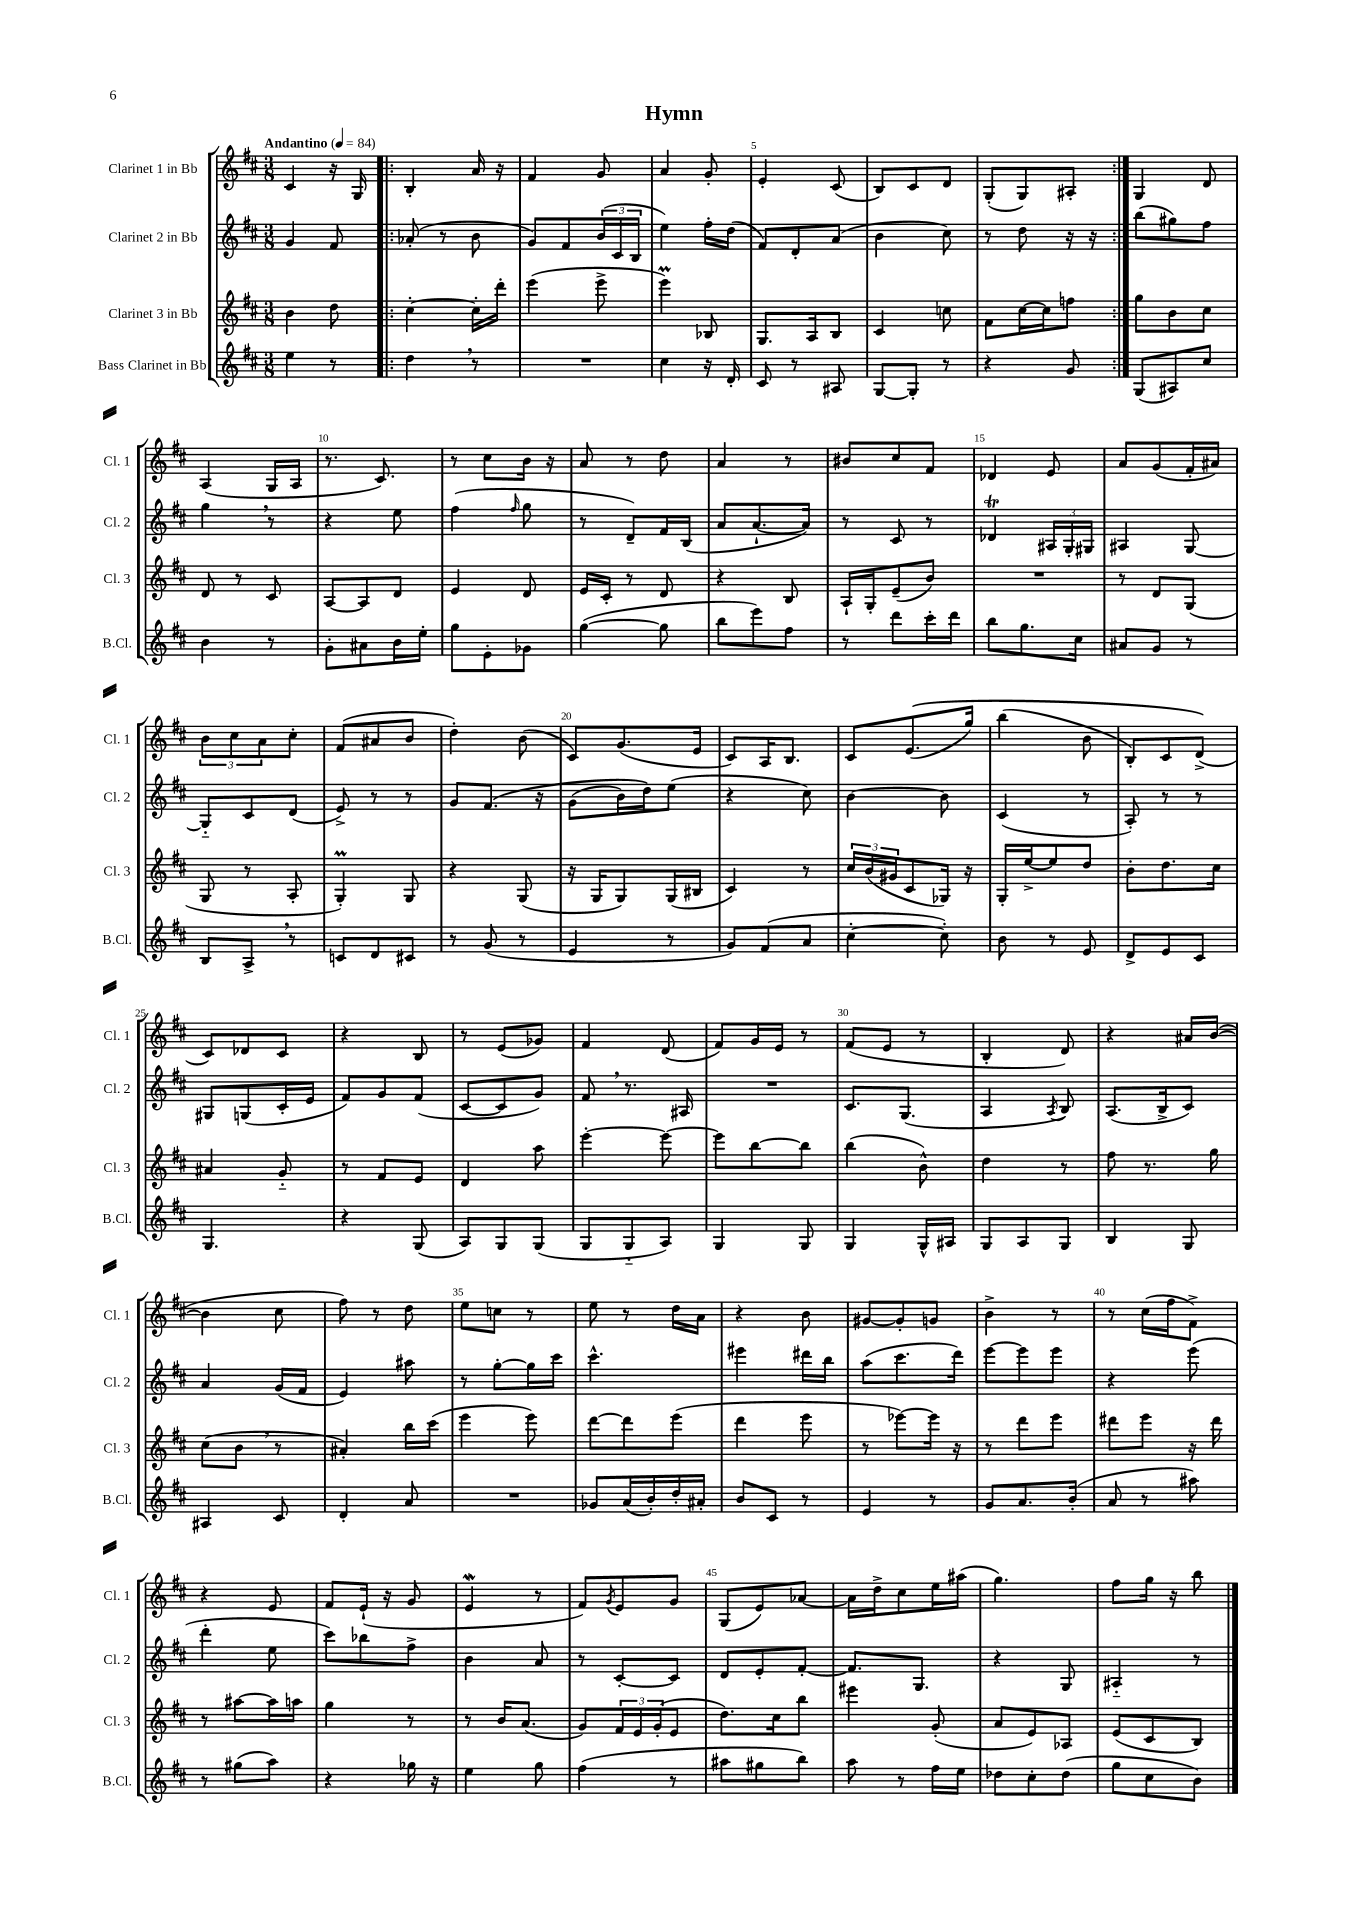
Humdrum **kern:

**kern	**kern	**kern	**kern
*part4	*part3	*part2	*part1
*staff4	*staff3	*staff2	*staff1
*I"Bass Clarinet in Bb	*I"Clarinet 3 in Bb	*I"Clarinet 2 in Bb	*I"Clarinet 1 in Bb
*I'B.Cl.	*I'Cl. 3	*I'Cl. 2	*I'Cl. 1
*clefG2	*clefG2	*clefG2	*clefG2
*k[f#c#]	*k[f#c#]	*k[f#c#]	*k[f#c#]
*M3/8	*M3/8	*M3/8	*M3/8
*MM84	*MM84	*MM84	*MM84
=1	=1	=1	=1
!	!	!	!LO:TX:a:B:t=Andantino
4ee\	4b\	4g/	4c#/
8r	8dd\	8f#/	16r
.	.	.	16G/
=2!|:	=2!|:	=2!|:	=2!|:
4dd,\	[4cc#'\	(8a-X'/	4B'/
.	.	8r	.
8r	16cc#'\LL]	8b\	16a/
.	16ddd'\JJ	.	16r
=3	=3	=3	=3
4.r	(4eee\	8g/L)	4f#/
.	.	8f#/	.
.	8eee^\	(24b/L	8g/
.	.	24c#/	.
.	.	24B/JJ	.
=4	=4	=4	=4
4cc#\	4eeeM\)	4ee\)	4a/
16r	8B-X/	16ff#'\LL	8g'/
16d'/	.	(16dd\JJ	.
=5	=5	=5	=5
8c#/	8.G/L	8f#/L)	4e'/
8r	.	8d'/	.
.	16A/k	.	.
8A#X/	8B/J	(8a/J	(8c#/
=6	=6	=6	=6
[8G/L	4c#/	4b\	8B/L)
8G'/J]	.	.	8c#/
8r	8ccn\	8cc#\)	8d/J
=7	=7	=7	=7
4r	8f#\L	8r	(8G'/L
.	[16cc#\L	8dd\	8G/)
.	16cc#\J]	.	.
8g/	8ffn\J	16r	8A#X'/J
.	.	16r	.
=8:|!	=8:|!	=8:|!	=8:|!
(8G/L	8gg\L	(8bb\L	4G/
8A#X/)	8b\	8gg#X\)	.
8cc#/J	8cc#\J	8ff#\J	8d/
!!LO:LB:g=z
=9	=9	=9	=9
4b\	8d/	4gg,\	(4A/
.	8r	.	.
8r	8c#/	8r	16G/LL
.	.	.	16A/JJ
=10	=10	=10	=10
8g'\L	[8A/L	4r	8.r
8a#X\	8A/]	.	.
.	.	.	8.c#/)
16b\L	8d/J	8ee\	.
16ee'\JJ	.	.	.
=11	=11	=11	=11
8gg\L	4e/	(4ff#\	8r
8e'\	.	.	8cc#\L
.	.	16qqff#/	.
8g-X\J	8d/	8gg\	16b\Jk
.	.	.	16r
=12	=12	=12	=12
([4gg\	16e/LL	8r	8a/
.	16c#'/JJ	.	.
.	8r	8d~/L)	8r
8gg\]	8d/	16f#/L	8dd\
.	.	(16B/JJ	.
=13	=13	=13	=13
8bb\L	4r	8a/L	4a/
8eee\)	.	[8.a`/	.
8ff#\J	8B/	.	8r
.	.	16a/Jk])	.
=14	=14	=14	=14
8r	16A`/LL	8r	8b#X/L
.	16G'/J	.	.
8ddd\L	(8e~/	8c#/	8cc#/
16ccc#'\L	8b/J)	8r	8f#/J
16ddd\JJ	.	.	.
=15	=15	=15	=15
8bb\L	4.r	4d-XT/	4d-X/
8.gg\	.	.	.
.	.	24A#X/LL	8e/
.	.	24G'/	.
16cc#\Jk	.	.	.
.	.	24G#X/JJ	.
=16	=16	=16	=16
8a#X/L	8r	4A#X/	8a/L
8g/J	8d/L	.	(8g/
8r	(8G/J	[8G/	16f#'/L
.	.	.	16a#X/JJ)
!!LO:LB:g=z
=17	=17	=17	=17
8B/L	8G/	8G/L]	12b\L
.	.	.	12cc#\
8A^,/J	8r	8c#/	.
.	.	.	12a\
8r	8A'/	(8d/J	8cc#'\J
=18	=18	=18	=18
8cn/L	4GM'/)	8e^/)	(8f#/L
8d/	.	8r	8a#X/
8c#X/J	8G/	8r	8b/J
=19	=19	=19	=19
8r	4r	8g/L	4dd'\)
(8g/	.	(8.f#/J	.
8r	(8G/	.	(8b\
.	.	16r	.
=20	=20	=20	=20
4e/	16r	(8g\L	8c#/L)
.	16G/KL	.	.
.	8G/)	16b\L)	(8.g/
.	.	16dd\J)	.
8r	(16G/L	(8ee\J	.
.	16B#X/JJ	.	16e/Jk
=21	=21	=21	=21
8g/L)	4c#/)	4r	8c#/L)
(8f#/	.	.	16A/K
.	.	.	8.B/J
8a/J	8r	8cc#\)	.
=22	=22	=22	=22
[4cc#'\	24cc#/LL	[4b\	8c#/L
.	(24b/	.	.
.	24g#X/J	.	.
.	8c#/	.	((8.e/
8cc#'\])	16G-X/Jk)	8b\]	.
.	16r	.	16gg/Jk)
=23	=23	=23	=23
8b\	16G'/LL	(4c#/	(4bb\
.	[16ee^/J	.	.
8r	8ee/]	.	.
8e/	8dd/J	8r	8b\
=24	=24	=24	=24
8d^/L	8b'\L	8A'/)	8B'/L)
8e/	8.dd\	8r	8c#/
8c#/J	.	8r	(8d^/J)
.	16cc#\Jk	.	.
!!LO:LB:g=z
=25	=25	=25	=25
4.G/	4a#X/	8G#X/L	8c#/L)
.	.	(8Gn/	8d-X/
.	8g/	16c#'/L	8c#/J
.	.	16e/JJ	.
=26	=26	=26	=26
4r	8r	8f#/L)	4r
.	8f#/L	8g/	.
(8G/	8e/J	(8f#/J	8B/
=27	=27	=27	=27
8A/L)	4d/	[8c#/L	8r
8G/	.	8c#/]	(8e/L
(8G/J	8aa\	8g/J)	8g-X/J)
=28	=28	=28	=28
8G/L	[4eee'\	8f#,/	4f#/
8G/	.	8.r	.
8A/J)	8eee\_	.	(8d/
.	.	16A#X/	.
=29	=29	=29	=29
4G/	8eee\L]	4.r	8f#/L)
.	[8bb\	.	16g/L
.	.	.	16e/JJ
8G/	8bb\J]	.	8r
=30	=30	=30	=30
4G/	(4bb\	8.c#/L	(8f#/L
.	.	.	8e/J
.	.	(8.G/J	.
16G^^/LL	8b^^\)	.	8r
16A#X/JJ	.	.	.
=31	=31	=31	=31
8G/L	4dd\	4A/	4B'/
8A/	.	.	.
.	.	8qA/	.
8G/J	8r	8B/)	8d/)
=32	=32	=32	=32
4B/	8ff#\	(8.A/L	4r
.	8.r	.	.
.	.	16B^/k	.
8G/	.	8c#/J)	16a#X/LL
.	16gg\	.	([16b/JJ
!!LO:LB:g=z
=33	=33	=33	=33
4A#X/	(8cc#\L	4a/	4b\]
.	8b,\J	.	.
8c#/	8r	(16g/LL	8cc#\
.	.	16f#/JJ	.
=34	=34	=34	=34
4d'/	4a#X'/)	4e/)	8ff#\)
.	.	.	8r
8a/	16bb\LL	8aa#X\	8dd\
.	(16ccc#\JJ	.	.
=35	=35	=35	=35
4.r	4eee\	8r	8ee\L
.	.	[8gg'\L	8ccn\J
.	8eee\)	16gg\L]	8r
.	.	16ccc#\JJ	.
=36	=36	=36	=36
8g-X/L	[8ddd\L	4.ccc#^^\	8ee\
(16a/L	8ddd\]	.	8r
16b'/)	.	.	.
16dd'/	(8eee\J	.	16dd\LL
16a#X'/JJ	.	.	16a\JJ
=37	=37	=37	=37
8b/L	4ddd\	4eee#X\	4r
8c#/J	.	.	.
8r	8eee\	16ddd#X\LL	8b\
.	.	16bb\JJ	.
=38	=38	=38	=38
4e/	8r	(8aa\L	[8g#X/L
.	[8eee-X\L)	8.ccc#\	8g#'/]
8r	16eee-\Jk]	.	8gn/J
.	16r	16ddd\Jk)	.
=39	=39	=39	=39
8g/L	8r	[8eee\L	4b^\
8.a/	8ddd\L	8eee\]	.
.	8eee\J	8eee\J	8r
(16b'/Jk	.	.	.
=40	=40	=40	=40
8a/	8ddd#X\L	4r	8r
8r	8eee\J	.	(16cc#\LL
.	.	.	16ff#\J
8aa#X\)	16r	(8eee\	8f#^\J)
.	16ddd#\	.	.
!!LO:LB:g=z
=41	=41	=41	=41
8r	8r	4ddd'\	4r
(8gg#X\L	[8aa#X\L	.	.
8aa\J)	16aa#\L]	8ee\	8e/
.	16aan\JJ	.	.
=42	=42	=42	=42
4r	4gg\	8ccc#\L)	8f#/L
.	.	8bb-X\	(16e`/Jk
.	.	.	16r
16gg-X\	8r	8ff#^\J	8g/
16r	.	.	.
=43	=43	=43	=43
4ee\	8r	4b\	4eW/
.	16b/KL	.	.
.	(8.a/J	.	.
8gg\	.	8a/	8r
=44	=44	=44	=44
(4ff#\	8g/L)	8r	8f#/L)
.	.	.	8qg/
.	24f#/L	[8c#'/L	8e/
.	24e/	.	.
.	(24g'/J	.	.
8r	8e/J	8c#/J]	8g/J
=45	=45	=45	=45
8aa#X\L	8.dd\L)	8d/L	(8G/L
8gg#X\	.	8e'/	8e/)
.	16cc#\k	.	.
8bb\J)	8bb\J	[8f#'/J	[8a-X/J
=46	=46	=46	=46
8aa\	4eee#X\	8.f#/L]	16a-\LL]
.	.	.	16dd^\J
8r	.	.	8cc#\
.	.	8.G/J	.
16ff#\LL	(8g'/	.	16ee\L
16ee\JJ	.	.	(16aa#X\JJ
=47	=47	=47	=47
8dd-X\L	8a/L	4r	4.gg\)
8cc#'\	8e/)	.	.
(8dd-\J	8A-X/J	8G/	.
=48	=48	=48	=48
8gg\L	(8e/L	4A#X/	8ff#\L
8cc#\	8c#/	.	16gg\Jk
.	.	.	16r
8b\J)	8B/J)	8r	8bb\
==	==	==	==
*-	*-	*-	*-
